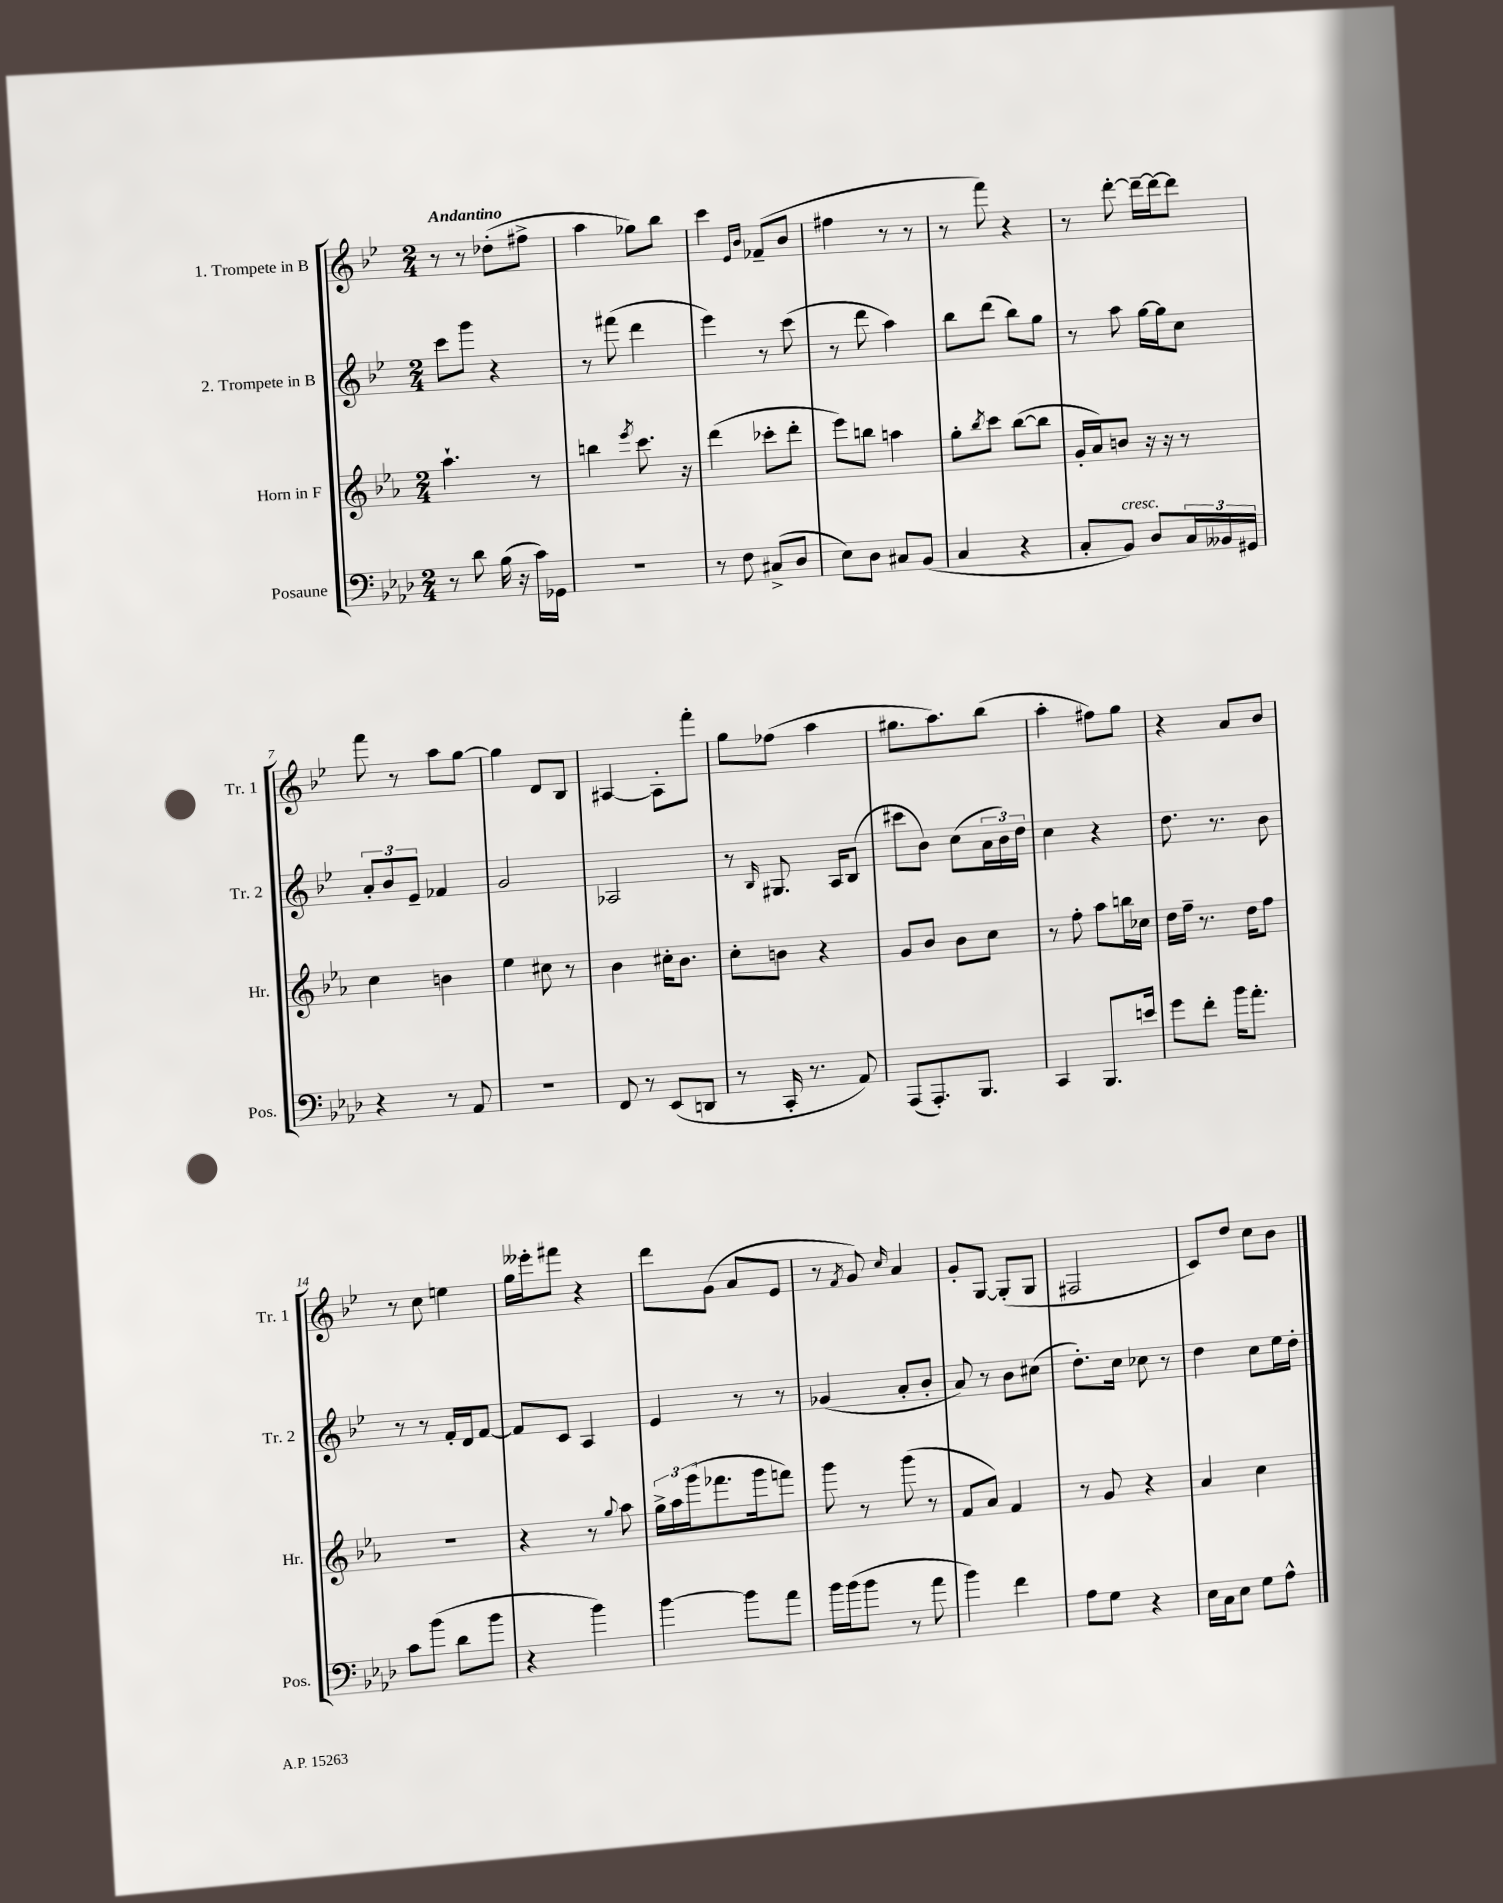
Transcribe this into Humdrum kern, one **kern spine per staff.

**kern	**kern	**kern	**kern
*staff4	*staff3	*staff2	*staff1
*clefF4	*clefG2	*clefG2	*clefG2
*k[b-e-a-d-]	*k[b-e-a-]	*k[b-e-]	*k[b-e-]
*M2/4	*M2/4	*M2/4	*M2/4
8r	4.aa-`	8ccc	8r
8d-	.	8ggg	8r
(16B-	.	4r	(8dd-'
16r	.	.	.
16c)	8r	.	8ff#^
16GG-	.	.	.
=	=	=	=
2r	4bb	8r	4aa
.	.	(8fff#	.
.	8qeee-	.	.
.	8.ccc	4ddd	8gg-)
.	.	.	8bb-
.	16r	.	.
=	=	=	=
8r	(4ddd	4eee-)	4ccc
8F	.	.	.
.	.	.	16qqe-
.	.	.	16qqb-
(8C#^	8ccc-'	8r	(8f-~
8D-	8ddd'	(8ccc	8b-
=	=	=	=
8E-)	8eee-)	8r	4ff#
8D-	8bb	8ddd	.
8C#	4aa	4aa)	8r
(8BB-	.	.	8r
=	=	=	=
4C	8gg'	8bb-	8r
.	8qbb-	.	.
.	8ccc	(8ddd	8fff)
4r	([8bb-	8bb-)	4r
.	8bb-]	8gg	.
=	=	=	=
8C'	16g'	8r	8r
.	16a-)	.	.
8BB-)	8b	8aa	[8ddd'
8D-	16r	[16gg	16ddd~_
.	16r	16gg]	16ddd_
24C	8r	8cc	8ddd]
24BB--	.	.	.
24GG#	.	.	.
=	=	=	=
4r	4cc	12a'	8fff
.	.	12b-	.
.	.	.	8r
.	.	12e-~	.
8r	4b	4f-	8aa
8AA-	.	.	[8gg
=	=	=	=
2r	4ee-	2g	4gg]
.	8cc#	.	8d
.	8r	.	8B-
=	=	=	=
8FF	4b-	2A-	[4A#
8r	.	.	.
(8EE-	16cc#'	.	8A#']
.	8.b-	.	.
8DD	.	.	8fff'
=	=	=	=
8r	8cc'	8r	8gg
.	.	16qqB-	.
16CC'	8b	8.G#	(8ff-
8.r	.	.	.
.	4r	.	4aa
.	.	16A	.
8AA-)	.	(8B-	.
=	=	=	=
(8AAA-	8g	8ccc#	8.gg#
8.AAA-')	8b-	8b-)	.
.	.	.	8.aa)
.	8b-	(8cc	.
8.BBB-	.	.	.
.	8cc	24a	(8bb-
.	.	24b-)	.
.	.	24dd	.
=	=	=	=
4CC	8r	4cc	4aa'
.	8ff'	.	.
8.BBB-	8aa-	4r	8ff#)
.	16bb	.	8gg
16e	16cc-	.	.
=	=	=	=
8g	16dd	8.dd	4r
.	16ff~	.	.
8f'	8.r	.	.
.	.	8.r	.
16b-	.	.	8a
8.a-'	16dd	.	.
.	8ff	8b-	8b-
=	=	=	=
8c	2r	8r	8r
(8b-	.	8r	8cc
8d-	.	16f'	4ee
.	.	16d	.
8b-	.	[8f	.
=	=	=	=
4r	4r	8f]	16gg
.	.	.	16eee--'
.	.	8c	8fff#
4b-)	8r	4A	4r
.	8qqgg	.	.
.	8aa-	.	.
=	=	=	=
[4b-	24gg^	4e-	8ddd
.	24aa-	.	.
.	(24ggg	.	.
.	8.fff-	.	(8g
8b-]	.	8r	8a
.	16ggg	.	.
8a-	8fff)	8r	8e-
=	=	=	=
16b-	8ggg	(4g-	8r
(16b-	.	.	.
.	.	.	8qf
8b-	8r	.	8g)
.	.	.	16qqcc
8r	(8ggg	8a'	4a
8a-	8r	8b-'	.
=	=	=	=
4b-)	8f	8a)	8g'
.	8a-)	8r	[8G
4f	4f	8b-	(8G']
.	.	(8cc#	8G
=	=	=	=
8A-	8r	8.dd')	2F#
8G	8g	.	.
.	.	16cc	.
4r	4r	8cc-	.
.	.	8r	.
=	=	=	=
16E-	4a-	4dd	8c)
16C	.	.	.
8E-	.	.	8dd
8G	4cc	8cc	8cc
8A-^^	.	16ee-	8b-
.	.	16dd'	.
==	==	==	==
*-	*-	*-	*-
